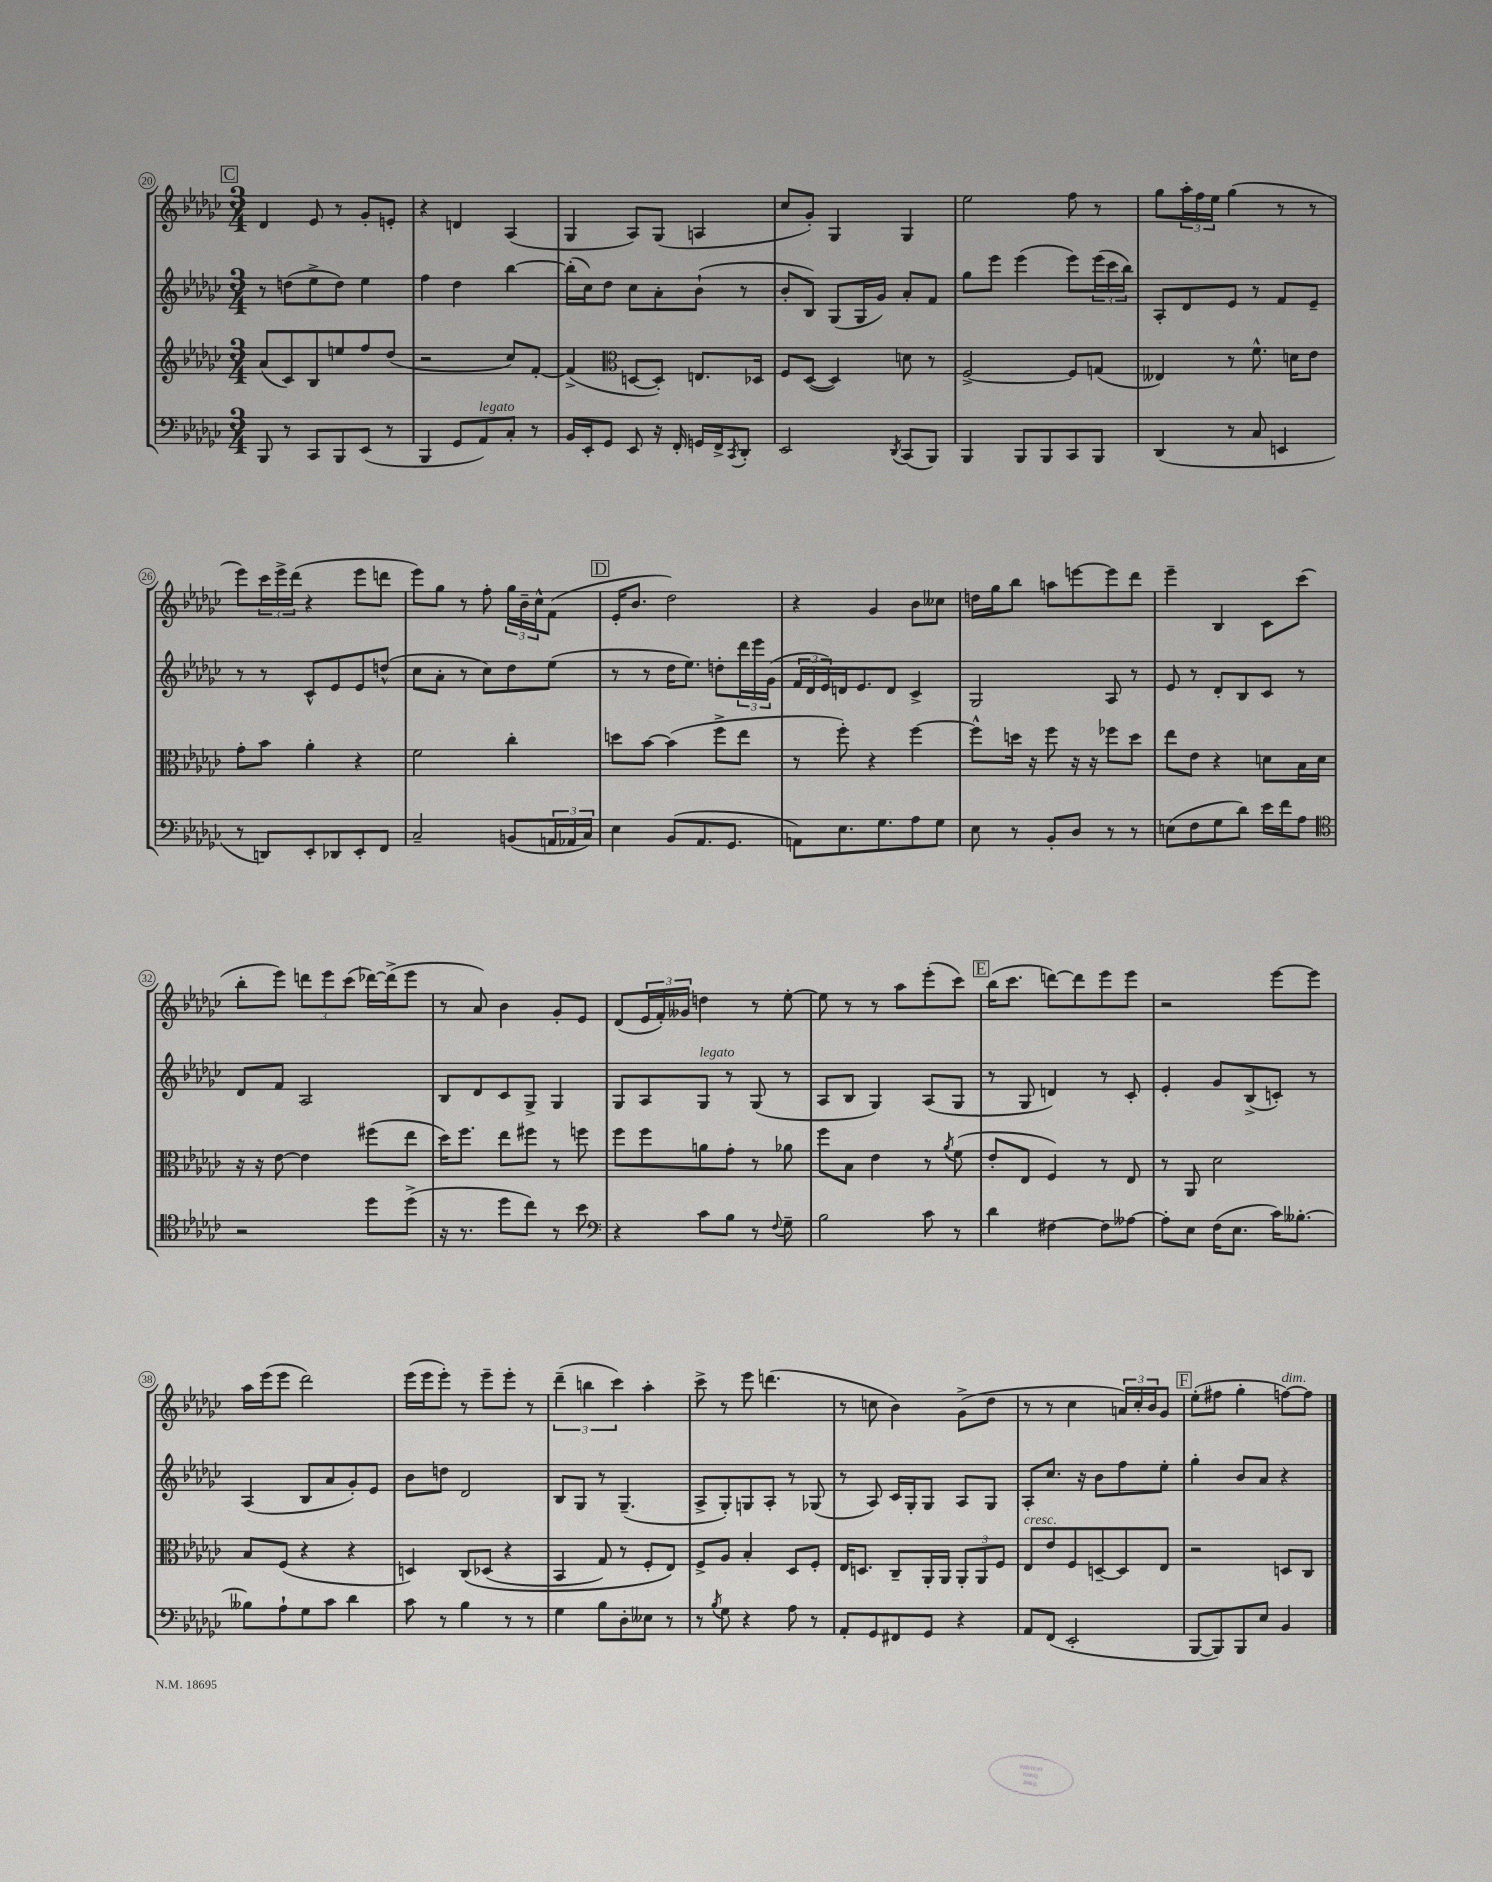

**kern	**kern	**kern	**kern
*staff4	*staff3	*staff2	*staff1
*clefF4	*clefG2	*clefG2	*clefG2
*k[b-e-a-d-g-c-]	*k[b-e-a-d-g-c-]	*k[b-e-a-d-g-c-]	*k[b-e-a-d-g-c-]
*M3/4	*M3/4	*M3/4	*M3/4
8BBB-	(8a-	8r	4d-
8r	8c-)	(8dd	.
8CC-	8B-	8ee-^	8e-
8BBB-	8ee	8dd)	8r
(8EE-	8ff	4ee-	8g-'
8r	(8dd-	.	8e'
=	=	=	=
4BBB-	2r	4ff	4r
8GG-	.	4dd-	4d
8AA-)	.	.	.
8C-'	8cc-)	[4bb-	(4A-
8r	[8f'	.	.
=	=	=	=
16BB-	(4f^]	(16bb-']	4G-
16EE-'	.	16cc-)	.
8GG-	.	8dd-	.
*	*clefC3	*	*
8EE-	[8D	8cc-	8A-)
16r	8D'])	8a-'	(8G-
16FF'	.	.	.
16GG	8.E	(8b-`	4A
16FF^	.	.	.
8qCC-	.	.	.
8DD-'	.	8r	.
.	16D-	.	.
=	=	=	=
2EE-	8F	8b-'	8cc-
.	([8D-	8B-)	8g-')
.	4D-])	(8G-	4G-
.	.	16G-	.
.	.	16g-)	.
8qDD-	.	.	.
(8CC-	8d	8a-'	4G-
8BBB-)	8r	8f	.
=	=	=	=
4BBB-	[2F^	8gg-	2ee-
.	.	8eee-	.
8BBB-	.	(4eee-	.
8BBB-	.	.	.
8CC-	8F]	8eee-)	8ff
8BBB-	(8G	(24eee-	8r
.	.	24ccc-	.
.	.	24bb-)	.
=	=	=	=
(4DD-	4E--)	8A-'	8gg-
.	.	8d-	24aa-'
.	.	.	24ff
.	.	.	24ee-
8r	8r	8e-	(4gg-
8C-	8.f^^	8r	.
4EE	.	8f	8r
.	16d	.	.
.	8e-	8e-~	8r
=	=	=	=
8r	8g-'	8r	8eee-)
8DD)	8b-	8r	24ccc-
.	.	.	24eee-^
.	.	.	(24ddd-
8EE-'	4a-'	8c-^^	4r
8DD-	.	8e-	.
8EE-'	4r	8e-	8eee-
8FF	.	(8dd^^	8ddd
=	=	=	=
2C-~	2f	8cc-	8eee-)
.	.	8a-'	8gg-
.	.	8r	8r
.	.	8cc-)	8ff'
(8BB	4cc-'	8dd-	24gg-
.	.	.	24b-~
.	.	.	24cc-^^
24AA	.	(8ee-	(8f
24AA-	.	.	.
24C-)	.	.	.
=	=	=	=
4E-	8dd	8r	16e-'
.	.	.	8.b-
.	[8b-	8r	.
(8BB-	(4b-]	16dd-	2dd-)
.	.	8.ee-)	.
8.AA-	.	.	.
.	8ff^	8dd'	.
8.GG-	.	.	.
.	8ee-	24ddd-	.
.	.	24eee-	.
.	.	(24g-	.
=	=	=	=
8AA)	8r	24f	4r
.	.	24d-	.
.	.	24e-)	.
8.E-	8ff')	16d	.
.	.	8.e-	.
.	4r	.	4g-
8.G-	.	.	.
.	.	8d	.
8A-	[4ff	4c-^	8b-
8G-	.	.	8cc--
=	=	=	=
8E-	8ff^^]	2G-	16dd
.	.	.	16gg-
8r	16dd	.	8bb-
.	16r	.	.
8BB-'	8ff	.	8aa
8D-	16r	.	[8eee
.	16r	.	.
8r	8ff-	8A-	8eee]
8r	8dd	8r	8ddd-
=	=	=	=
(8E	8ee-	8e-	4eee-~
8F	8e-	8r	.
8G-	4r	8d-'	4B-
8d-)	.	8B-	.
16e-	8d	8c-	8c-
16f	.	.	.
8A-	16B-	8r	(8ccc-
.	16d	.	.
=	=	=	=
*clefC4	*	*	*
2r	16r	8d-	8bb-'
.	16r	.	.
.	[8e-	8f	8eee-)
.	4e-]	2A-	12ddd
.	.	.	12eee-
.	.	.	(12ccc-
8dd-	(8ff#	.	[16ddd-)
.	.	.	(16ddd-^]
(8dd-^	8ee-	.	8eee-
=	=	=	=
16r	16dd-)	8B-	8r
8.r	8.ff	.	.
.	.	8d-	8a-)
8dd-	8ee-	8c-	4b-
8cc-)	8ff#	8G-^	.
8r	8r	4G-	8g-'
8b-	8ff	.	8e-
=	=	=	=
*clefF4	*	*	*
4r	8ff	8G-	(8d-
.	8ff	8A-	24e-
.	.	.	24f')
.	.	.	24g--
8c-	8a	8G-	4dd
8B-	8g-'	8r	.
8r	8r	(8G-	8r
8qqF	.	.	.
8G-~	8a-	8r	[8ee-'
=	=	=	=
2B-	8ff	8A-	8ee-]
.	8B-	8B-	8r
.	4e-	4G-)	8r
.	.	.	8aa-
8c-	8r	(8A-	(8eee-'
.	8qa-	.	.
8r	(8f	8G-	8ccc-)
=	=	=	=
4d-	8e-'	8r	(16bb-
.	.	.	8.ccc-
.	8E-	8G-	.
[4F#	4F)	4d)	[8ddd)
.	.	.	8ddd]
8F#]	8r	8r	8eee-
[8A--	8E-	8c-'	8eee-
=	=	=	=
8A--']	8r	4e-'	2r
8E-	8AA-	.	.
(16F	2d-	8g-	.
8.E-	.	.	.
.	.	(8B-^	.
16c-)	.	8c')	[8eee-
[8.B--'	.	.	.
.	.	8r	8eee-]
=	=	=	=
8B--]	8B-	(4A-	16aa-
.	.	.	(16eee-
8A-`	(8F	.	8eee-
8G-	4r	8B-	2ddd-)
8c-	.	8a-	.
4d-	4r	8g-')	.
.	.	8e-	.
=	=	=	=
8c-	4D)	8b-	(16eee-
.	.	.	16eee-
8r	.	8dd	8eee-')
4B-	&(8C-	2d-	8r
.	(8D-	.	8eee-~
8r	4r	.	8eee-'
8r	.	.	8r
=	=	=	=
4G-	4BB-	8B-	(6ddd-~
.	.	8G-	.
.	.	.	6bb
8B-	8G-)	8r	.
.	.	.	6ccc-)
8D-'	8r	(4.G-~	.
8E--	8F'	.	4aa-'
8r	8E-&)	.	.
=	=	=	=
8r	8F^	8A-^	8ccc-^
8qB-	.	.	.
8G-	8A-	8G-')	8r
4r	4B-'	8G	8eee-
.	.	8A-'	(4.ddd
8A-	8D-	8r	.
8r	8F'	(8G-	.
=	=	=	=
8AA-'	16E-	8r	8r
.	8.D	.	.
8GG-	.	8A-)	8cc
8FF#	8C-~	16c-	4b-)
.	.	16G-'	.
8GG-	16AA-'	8G-	.
.	16AA-	.	.
4r	12AA-'	8A-	(8g-^
.	12AA-	.	.
.	.	8G-	8dd-
.	12F	.	.
=	=	=	=
8AA-	8E-	8A-'	8r
(8FF	8e-	8.cc-	8r
2EE-'	8F	.	4cc-
.	.	16r	.
.	[8D~	8b-	.
.	8D]	8ff	24a)
.	.	.	24cc-'
.	.	.	24b-
.	8E-	8ee-'	8g-
=	=	=	=
[8BBB-	2r	4gg-'	(8ee-'
8BBB-])	.	.	8ff#
8BBB-	.	8b-	4gg-'
8E-	.	8a-	.
4BB-	8D	4r	[8ff)
.	8C-	.	8ff]
==	==	==	==
*-	*-	*-	*-
